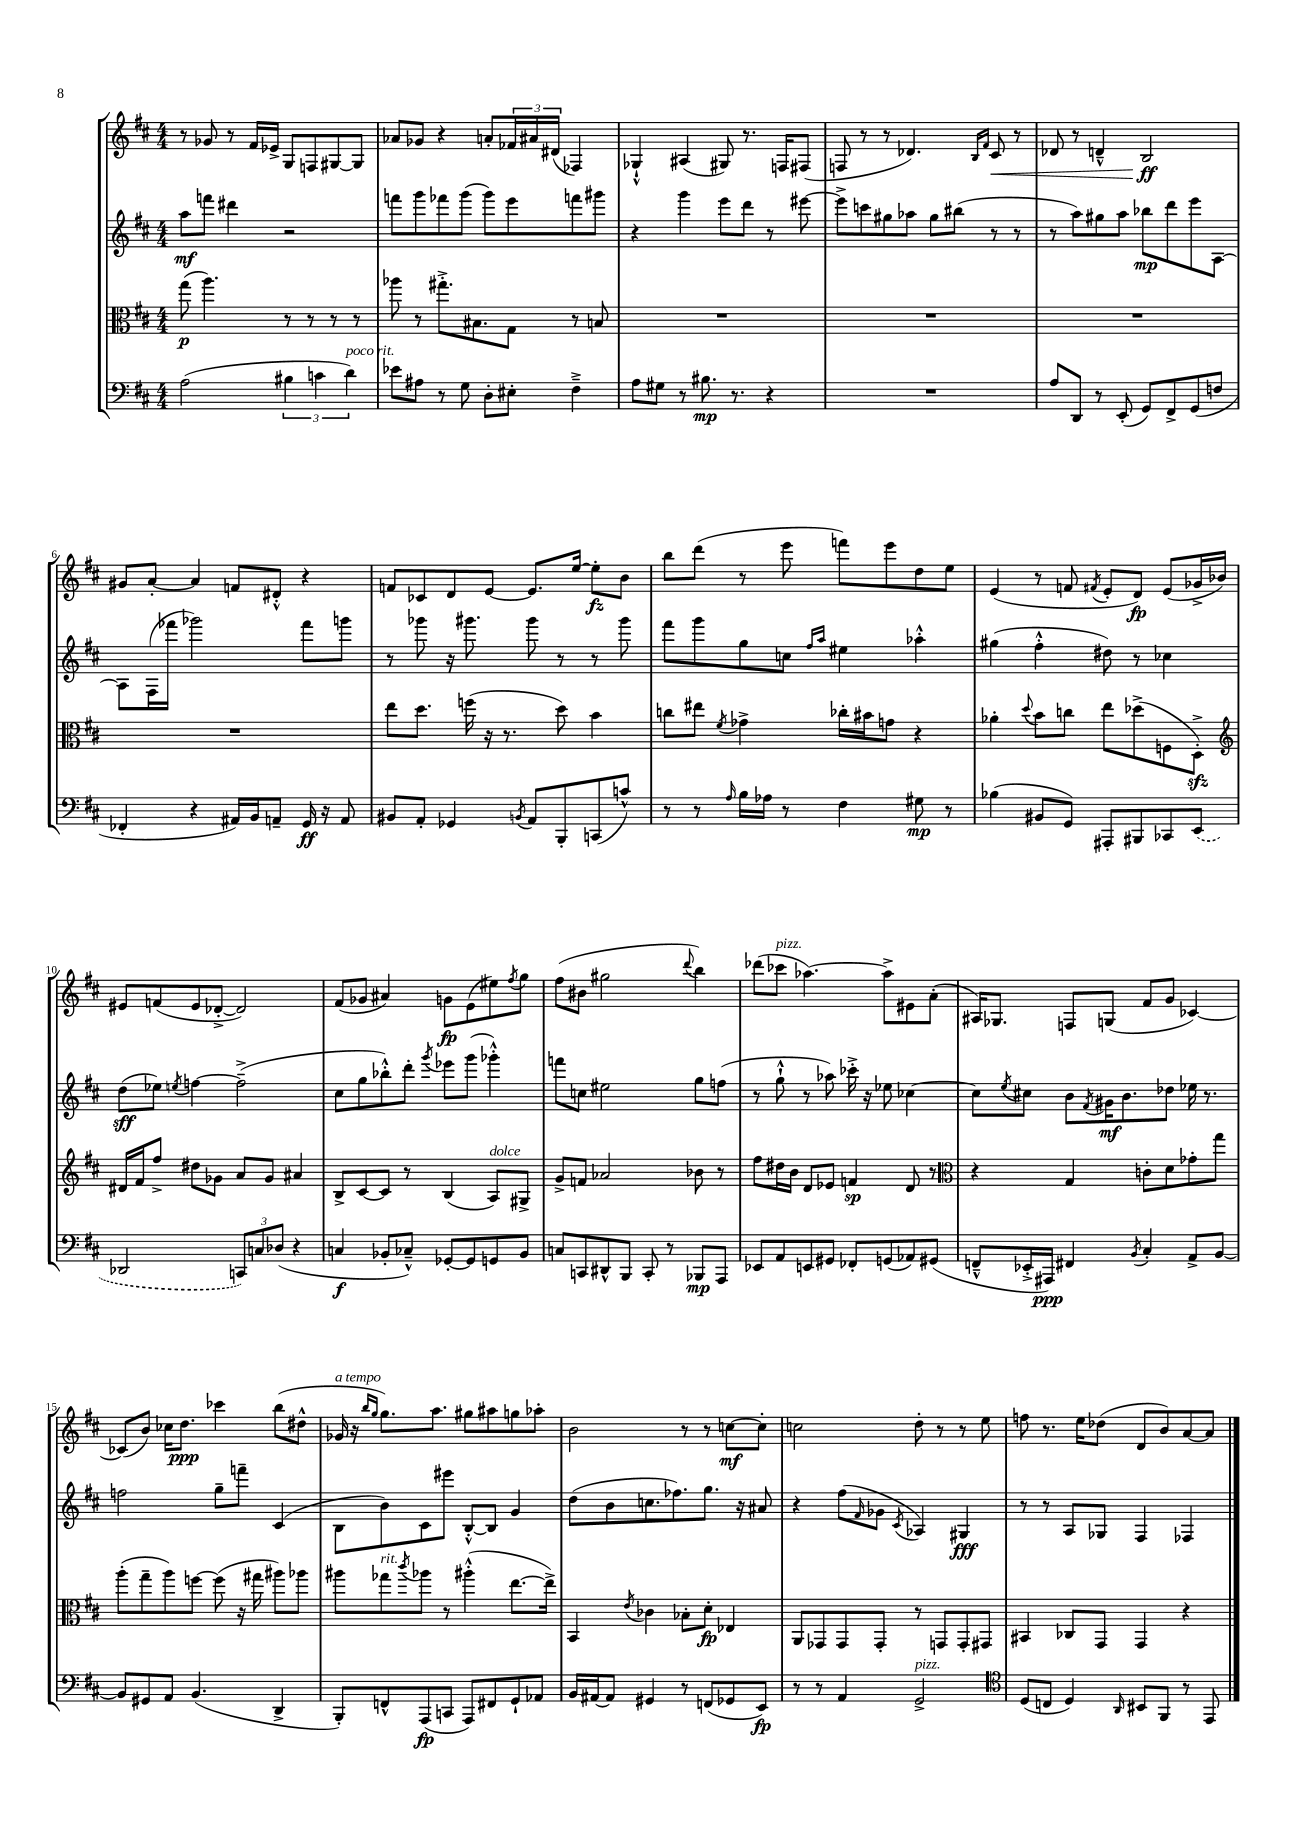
<<
\new StaffGroup <<
\new Staff = "s0" {
    \clef treble \key d \major \numericTimeSignature \time 4/4
    r8 ges'8 r8 fis'16 ees'16-> g8 f8 gis8~ gis8 |
    aes'8 ges'8 r4 a'8-. \tuplet 3/2 { fes'16 ais'16 dis'16( } fes4) |
    ges4-!-^ ais4( gis8) r8. f16 fis8( |
    f8 r8 r8 des'4.) \grace { b16 fis'16 } cis'8\< r8 |
    des'8 r8 d'4---^ b2\ff\! |
    gis'8 a'8~-. a'4 f'8 dis'8-.-^ r4 |
    f'8 ces'8 d'8 e'8~ e'8. e''16~ e''8-.\fz b'8 |
    b''8 d'''8( r8 e'''8 f'''8) e'''8 d''8 e''8 |
    e'4( r8 f'8 \acciaccatura { fis'8 } e'8-. d'8\fp) e'8( ges'16-> bes'16) |
    eis'8 f'8( eis'8 des'8~-.-> des'2) |
    fis'8( ges'8 ais'4) g'8\fp e'8( eis''8) \acciaccatura { fis''8 } g''8 |
    fis''8( bis'8 gis''2 \appoggiatura { d'''8 } b''4) |
    des'''8( ces'''8^\markup { \italic "pizz." } aes''4.~) aes''8-> eis'8 a'8-.( |
    ais16) ges8. f8 g8( fis'8 g'8 ces'4~) |
    ces'8( b'8) ces''16 d''8.\ppp ces'''4 b''8( dis''8-^ |
    ges'16^\markup { \italic "a tempo" } r16 \grace { b''16 g''16 } g''8.) a''8. gis''8 ais''8 g''8 aes''8-. |
    b'2 r8 r8 c''8~\mf c''8-. |
    c''2 d''8-. r8 r8 e''8 |
    f''8 r8. e''16 des''8( d'8 b'8) a'8~ a'8 \bar "|." |
}
\new Staff = "s1" {
    \clef treble \key d \major \numericTimeSignature \time 4/4
    a''8\mf f'''8 dis'''4 r2 |
    f'''8 g'''8 fes'''8 g'''8( g'''8) e'''8 f'''8 gis'''8 |
    r4 g'''4 e'''8 d'''8 r8 eis'''8~ |
    eis'''8-> c'''8 gis''8 aes''8 gis''8 bis''8( r8 r8 |
    r8 a''8) gis''8 a''8 bes''8\mp d'''8 e'''8 a8~ |
    a8 fis16( fes'''16 ges'''2) fes'''8 g'''8 |
    r8 ges'''8 r16 gis'''8. gis'''8 r8 r8 gis'''8 |
    fis'''8 g'''8 g''8 c''8 \grace { fis''16 a''16 } eis''4 aes''4-.-^ |
    gis''4( fis''4-.-^ dis''8) r8 ces''4 |
    d''8\sff( ees''8) \acciaccatura { e''8 } f''4~ f''2--->( |
    cis''8 g''8 bes''8-.-^) d'''8-. \acciaccatura { g'''8 } ees'''8 g'''8( ges'''4-.-^) |
    f'''8 c''8 eis''2 g''8 f''8( |
    r8 g''8-!-^ r8 aes''8) ces'''16-.-> r16 ees''8 ces''4~ |
    ces''8 \acciaccatura { e''8 } cis''8 b'8 \acciaccatura { fis'8 } gis'16\mf b'8. des''8 ees''16 r8. |
    f''2 g''8-- f'''8-- cis'4( |
    b8 b'8) cis'8 eis'''8 b8~-.-^ b8 g'4 |
    d''8( b'8 c''8. fes''8.) g''8. r16 ais'8 |
    r4 fis''8( \grace { fis'16 } ges'8 \acciaccatura { cis'8 } aes4) gis4\fff |
    r8 r8 a8 ges8 fis4 fes4 \bar "|." |
}
\new Staff = "s2" {
    \clef alto \key d \major \numericTimeSignature \time 4/4
    g''8\p( a''4.) r8 r8 r8 r8 |
    aes''8 r8 gis''8.-.-> bis8. g8 r8 b8 |
    R1 |
    R1 |
    R1 |
    R1 |
    e''8 d''8. f''16( r16 r8. d''8) b'4 |
    c''8 eis''8 \acciaccatura { fis'8 } ges'4-> ces''16-. bis'16 g'8 r4 |
    aes'4-. \appoggiatura { d''8 } b'8 c''8 e''8 des''8->( f8 d8-.->\sfz) |
    \clef treble dis'16 fis'16 fis''8-> dis''8 ges'8 a'8 ges'8 ais'4 |
    b8-> cis'8~ cis'8 r8 b4( a8^\markup { \italic "dolce" }) gis8-> |
    g'8-> f'8 aes'2 bes'8 r8 |
    fis''8 dis''16 b'16 d'8 ees'8 f'4\sp d'8 r8 |
    \clef alto r4 g4 c'8-. d'8 ges'8-. g''8 |
    a''8-.( g''8-- a''8) f''8~ f''8( r16 gis''16 ais''8) aes''8 |
    ais''8 ges''8^\markup { \italic "rit." } \acciaccatura { cis'''8 } aes''8 r8 ais''4-.-^( e''8.~ e''16->) |
    b,4 \acciaccatura { e'8 } ces'4 bes8-. d'8-.\fp ees4 |
    a,8 ges,8 ges,8 ges,8-. r8 g,8 g,8-. gis,8 |
    bis,4 ces8 g,8 g,4 r4 \bar "|." |
}
\new Staff = "s3" {
    \clef bass \key d \major \numericTimeSignature \time 4/4
    a2( \tuplet 3/2 { bis4 c'4 d'4^\markup { \italic "poco rit." }) } |
    ees'8 ais8 r8 g8 d8-. eis8-. fis4---> |
    a8 gis8 r8 bis8.\mp r8. r4 |
    R1 |
    a8 d,8 r8 e,8-.( g,8) fis,8-> g,8( f8 |
    fes,4-. r4 ais,16) b,16 a,8-- g,16\ff r16 a,8 |
    bis,8 a,8-. ges,4 \acciaccatura { b,8 } a,8 b,,8-. c,8( c'8-^) |
    r8 r8 \grace { a16 } b16 aes16 r8 fis4 gis8\mp r8 |
    bes4( bis,8 g,8) ais,,8-. bis,,8 ces,8 \once \slurDashed e,8( |
    des,2 \tuplet 3/2 { c,8) c8 des8( } r4 |
    c4\f bes,8-. ces8---^) ges,8~-. ges,8 g,8 bes,8 |
    c8 c,8 dis,8-^ b,,8 c,8-. r8 bes,,8\mp a,,8 |
    ees,8 a,8 e,8 gis,8 fes,8-. g,8( aes,8) gis,8( |
    f,8---^ ees,16-.-> ais,,16\ppp) fis,4 \acciaccatura { b,8 } cis4-. a,8-> b,8~ |
    b,8 gis,8 a,8 b,4.( d,4-> |
    b,,8-.) f,8-^ a,,8\fp( c,8 a,,8) fis,8 g,8-! aes,8 |
    b,16 ais,16~ ais,8 gis,4 r8 f,8( ges,8 e,8\fp) |
    r8 r8 a,4 g,2->^\markup { \italic "pizz." } |
    \clef tenor d8( c8 d4) \grace { a,16 } bis,8 fis,8 r8 e,8 \bar "|." |
}
>>
>>
